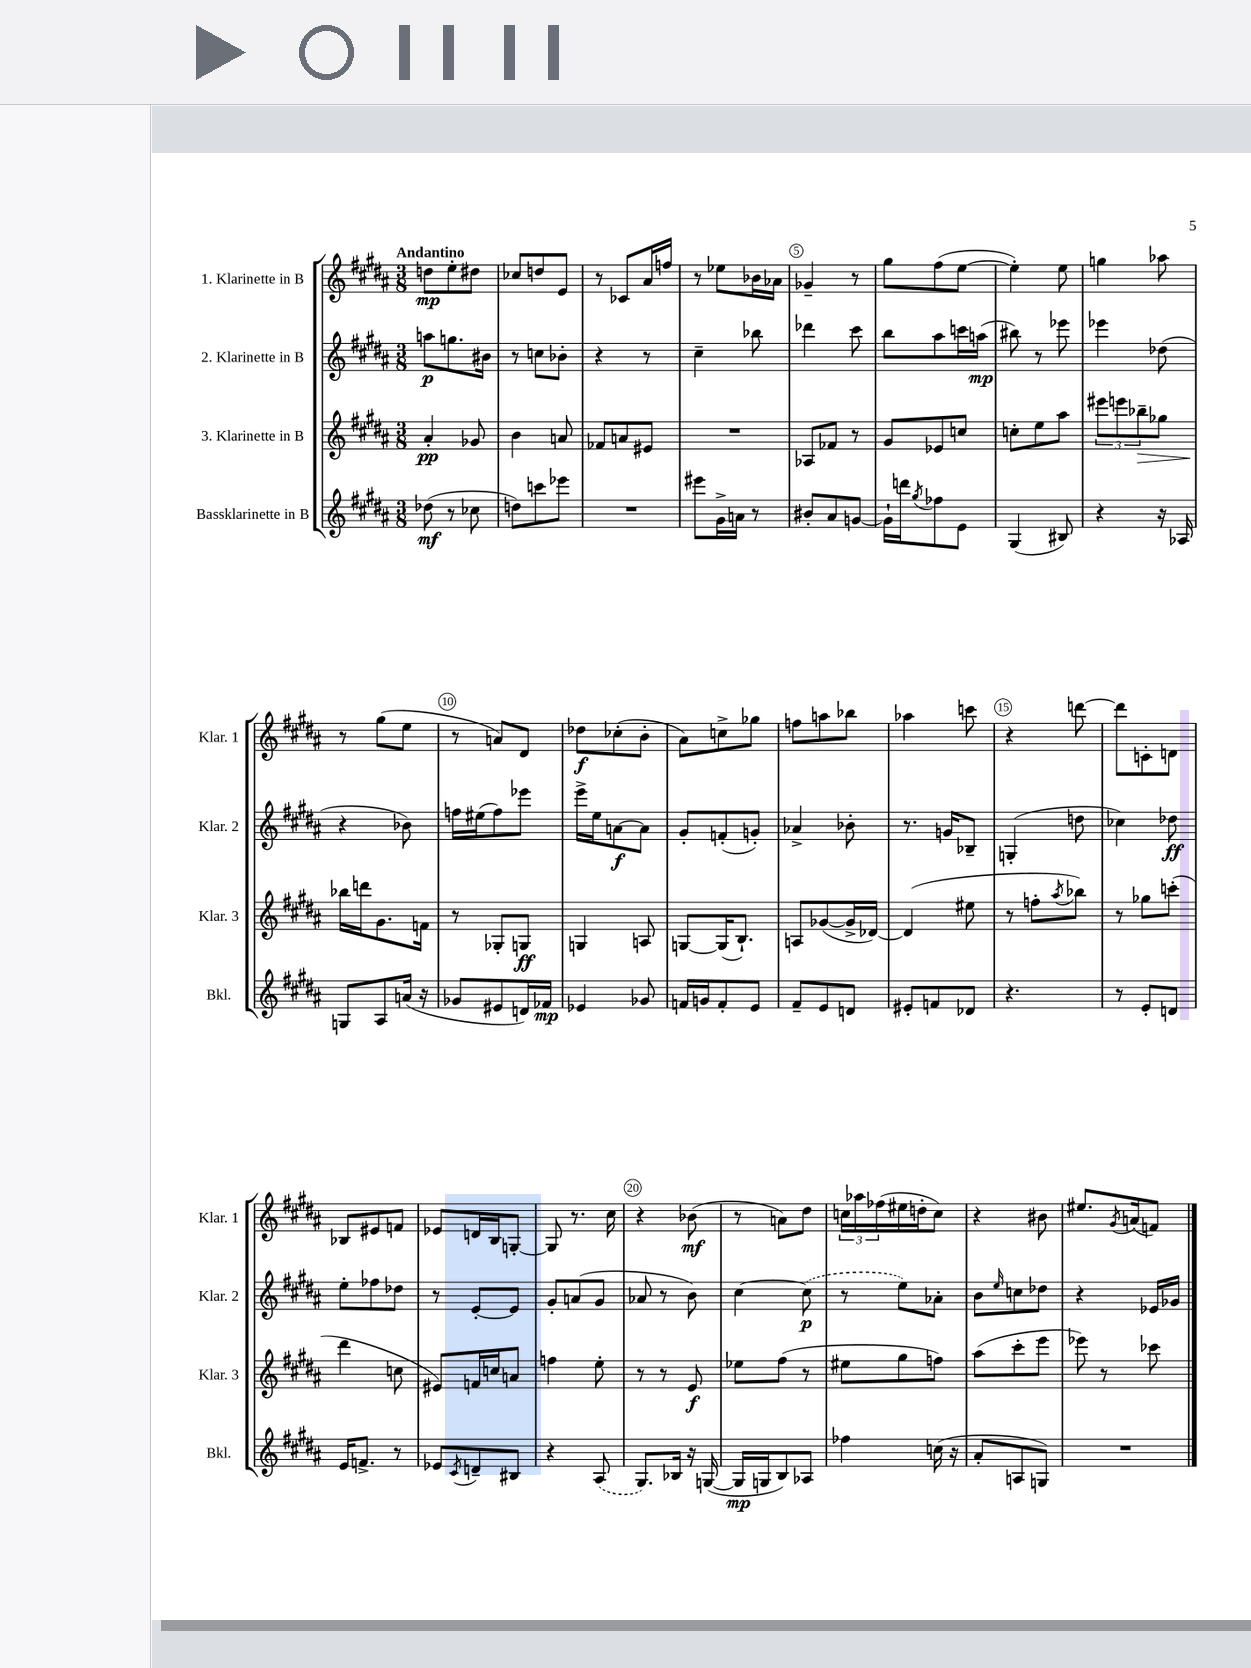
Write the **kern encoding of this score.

**kern	**kern	**kern	**kern
*staff4	*staff3	*staff2	*staff1
*clefG2	*clefG2	*clefG2	*clefG2
*k[f#c#g#d#a#]	*k[f#c#g#d#a#]	*k[f#c#g#d#a#]	*k[f#c#g#d#a#]
*M3/8	*M3/8	*M3/8	*M3/8
(8dd-	4a#'	8aa	8dd
8r	.	8.gg	8ee'
8cc-	8g-	.	8dd#
.	.	16b#	.
=	=	=	=
8dd)	4b	8r	8cc-
8ccc	.	8cc	8dd
8eee-	8a	8b-'	8e
=	=	=	=
4.r	8f-	4r	8r
.	8a	.	8c-
.	8e#	8r	16a#
.	.	.	16ff
=	=	=	=
8eee#	4.r	4cc#~	8r
16g#^	.	.	8ee-
16a	.	.	.
8r	.	8bb-	16b-
.	.	.	16a-
=	=	=	=
8b#'	8A-	4ddd-	4g-~
8a#	8f-	.	.
[8g	8r	8ccc#	8r
=	=	=	=
16g`]	8g#	8bb	8gg#
16ddd	.	.	.
8qgg#	.	.	.
8ff-	8e-	8aa#	(8ff#
8e	8cc	16ccc	[8ee
.	.	(16aa	.
=	=	=	=
(4G#	8cc'	8bb#)	4ee'])
.	8ee	8r	.
8B#)	8aa#	8eee-	8ee
=	=	=	=
4r	12eee#	4eee-	4gg
.	12eee	.	.
.	12bb-~	.	.
16r	8gg-	(8dd-	8aa-
16A-	.	.	.
=	=	=	=
8G	16bb-	4r	8r
.	16ddd	.	.
8A#	8.g#	.	(8gg#
(16a	.	8b-)	8ee
16r	16f	.	.
=	=	=	=
8g-	8r	16ff	8r
.	.	(16ee#	.
8e#	8G-'	8ff)	8a)
16d)	8G	8eee-	8d#
16f-	.	.	.
=	=	=	=
4e-	4G	16eee^	8dd-
.	.	16ee	.
.	.	[8a	(8cc-'
8g-	8A	8a]	8b'
=	=	=	=
16f	[8G	8g#'	8a#)
16g	.	.	.
8f'	(16G]	(8f'	8cc^
.	8.B`)	.	.
8e	.	8g')	8gg-
=	=	=	=
8f#~	8A	4a-^	8ff
8e	([8g-	.	8aa
8d	16g-^]	8b-'	8bb-
.	[16d-)	.	.
=	=	=	=
8e#'	(4d-]	8.r	4aa-
8f	.	.	.
.	.	16g	.
8d-	8ee#	8B-~	8ccc
=	=	=	=
4.r	8r	(4G'	4r
.	8ff'	.	.
.	8qaa#	.	.
.	8bb-)	8dd	[8ddd
=	=	=	=
8r	8r	4cc-)	8ddd]
8e'	8gg-	.	8c'
8d	(8ccc'	8dd-	8d
=	=	=	=
16e	4ddd#	8ee'	8B-
8.f^	.	.	.
.	.	8ff-	8e#
8r	8cc	8dd-	8f
=	=	=	=
8e-	8e#)	8r	8e-
8qc#	.	.	.
8d~	16f	[8e'	16d
.	16cc	.	16B
8B#	8a	8e]	[8G'
=	=	=	=
4r	4ff	8g#'	8G]
.	.	(8a	8.r
(8A#	8ee'	8g#	.
.	.	.	16cc#
=	=	=	=
8.G#)	8r	8a-	4r
.	8r	8r	.
16B-	.	.	.
16r	8e	8b)	(8b-
([16G	.	.	.
=	=	=	=
16G]	8ee-	[4cc#	8r
16G	.	.	.
8B)	(8ff#	.	8a)
8A-	8r	(8cc#]	8dd#
=	=	=	=
4ff-	8ee#	8r	24cc
.	.	.	24aa-
.	.	.	(24ff-
.	8gg#	8ee)	16ee#
.	.	.	16dd'
(16cc	8ff)	8a-'	8cc)
16r	.	.	.
=	=	=	=
8a#'	(8aa#	8b	4r
.	.	16qqee	.
8A	8ccc#'	8cc	.
8G)	8eee	8dd-	8b#
=	=	=	=
4.r	8eee-)	4r	8.ee#
.	8r	.	.
.	.	.	8qg#
.	.	.	(16a
.	8ccc-	16e-	8f)
.	.	16g-	.
==	==	==	==
*-	*-	*-	*-
